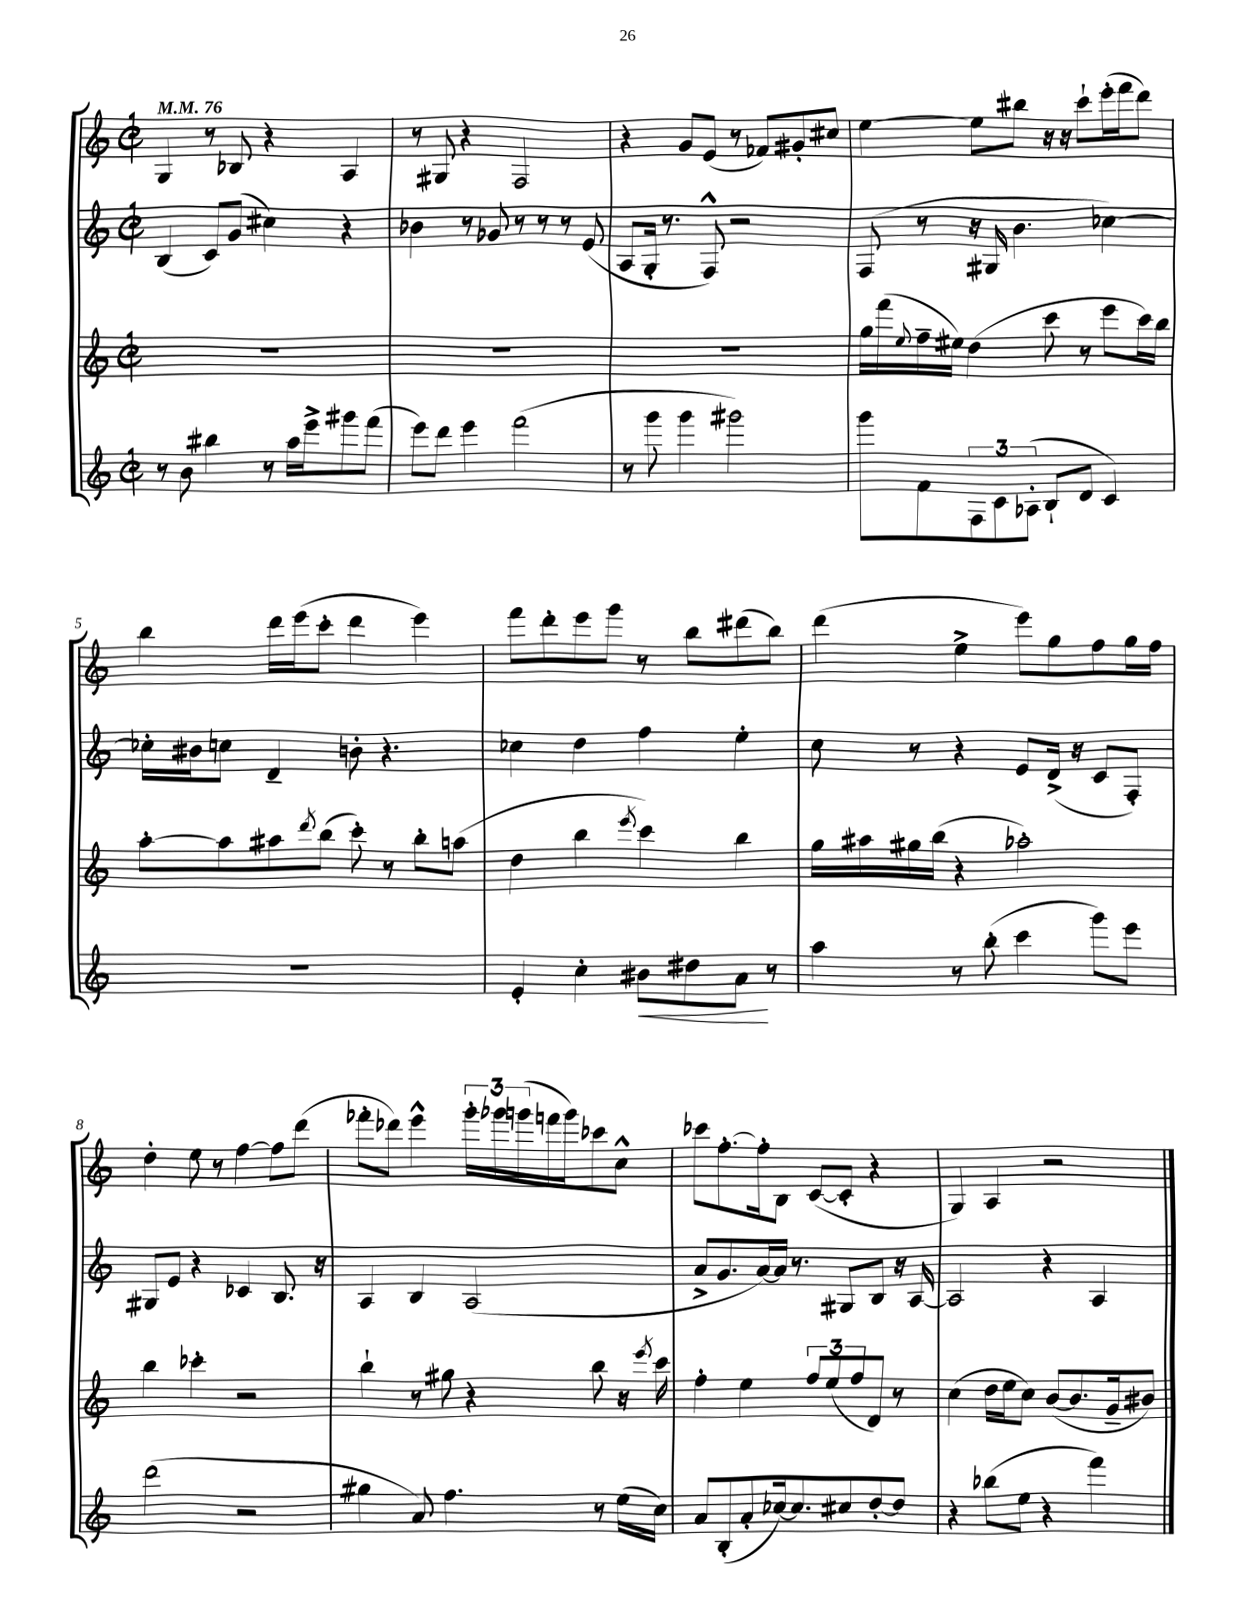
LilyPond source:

<<
\new StaffGroup <<
\new Staff = "s0" {
    \clef treble \key c \major \defaultTimeSignature \time 2/2 \tempo 4 = 76
    g4 r8 bes8 r4 a4 |
    r8 gis8 r4 f2 |
    r4 g'8 e'8( r8 fes'8) gis'8-. cis''8 |
    e''4~ e''8 bis''8 r16 r16 c'''8-! e'''16-.( f'''16 d'''8) |
    b''4 d'''16 e'''16( c'''8-. d'''4 e'''4) |
    f'''8 d'''8-. e'''8 g'''8 r8 b''8 dis'''8( b''8) |
    d'''4( e''4-> e'''8) g''8 f''8 g''16 f''16 |
    d''4-. e''8 r8 f''4~ f''8 d'''8( |
    fes'''8-. des'''8) e'''4-^ \tuplet 3/2 { g'''16-. ges'''16 g'''16( } f'''16 g'''16) ces'''8 c''8-^ |
    ces'''8 f''8.~-. f''16-. b8 c'8~( c'8-. r4 |
    g4) a4 r2 \bar "|." |
}
\new Staff = "s1" {
    \clef treble \key c \major \defaultTimeSignature \time 2/2
    b4( c'8) g'8( cis''4) r4 |
    bes'4 r8 ges'8 r8 r8 r8 e'8( |
    a8 g16-. r8. f8-^) r2 |
    f8( r8 r16 gis16 b'4. ces''4~) |
    ces''16-. bis'16 c''8 d'4-- b'8-. r4. |
    ces''4 d''4 f''4 e''4-. |
    c''8 r8 r4 e'8 d'16->( r16 c'8 f8-.) |
    gis8 e'8 r4 ces'4 b8. r16 |
    a4 b4 a2( |
    a'8-> g'8. a'16~) a'16 r8. gis8 b8 r16 a16~ |
    a2 r4 a4 \bar "|." |
}
\new Staff = "s2" {
    \clef treble \key c \major \defaultTimeSignature \time 2/2
    R1 |
    R1 |
    R1 |
    g''16 f'''16( \appoggiatura { e''8 } f''16-- eis''16) d''4( c'''8 r8 e'''8 c'''16) b''16 |
    a''8~-. a''8 ais''8 \acciaccatura { d'''8 } b''8( c'''8-.) r8 b''8-. a''8( |
    d''4 b''4 \acciaccatura { e'''8 } c'''4) b''4 |
    g''16 ais''16 gis''16 b''16( r4 aes''2-.) |
    b''4 ces'''4-. r2 |
    b''4-! r8 gis''8 r4 b''8 r16 \acciaccatura { e'''8 } c'''16 |
    f''4-. e''4 \tuplet 3/2 { f''8 e''8( f''8 } d'8) r8 |
    c''4( d''16 e''16 c''8) b'8~( b'8. g'16-- bis'8) \bar "|." |
}
\new Staff = "s3" {
    \clef treble \key c \major \defaultTimeSignature \time 2/2
    r8 b'8 bis''4 r8 a''16 e'''16-> gis'''8 f'''8( |
    e'''8) d'''8 e'''4 f'''2( |
    r8 g'''8 g'''4 gis'''2) |
    g'''8 f'8 \tuplet 3/2 { f8 c'8 aes8-.( } b8-! d'8 c'4) |
    R1 |
    e'4-. c''4-. bis'8\< dis''8 a'8\! r8 |
    a''4 r8 b''8-.( c'''4 g'''8) e'''8 |
    d'''2( r2 |
    gis''4 a'8) f''4. r8 e''16( c''16) |
    a'8 b8-.( a'8-. ces''16~) ces''8. cis''8 d''8~-. d''8 |
    r4 bes''8( e''8 r4 f'''4) \bar "|." |
}
>>
>>
